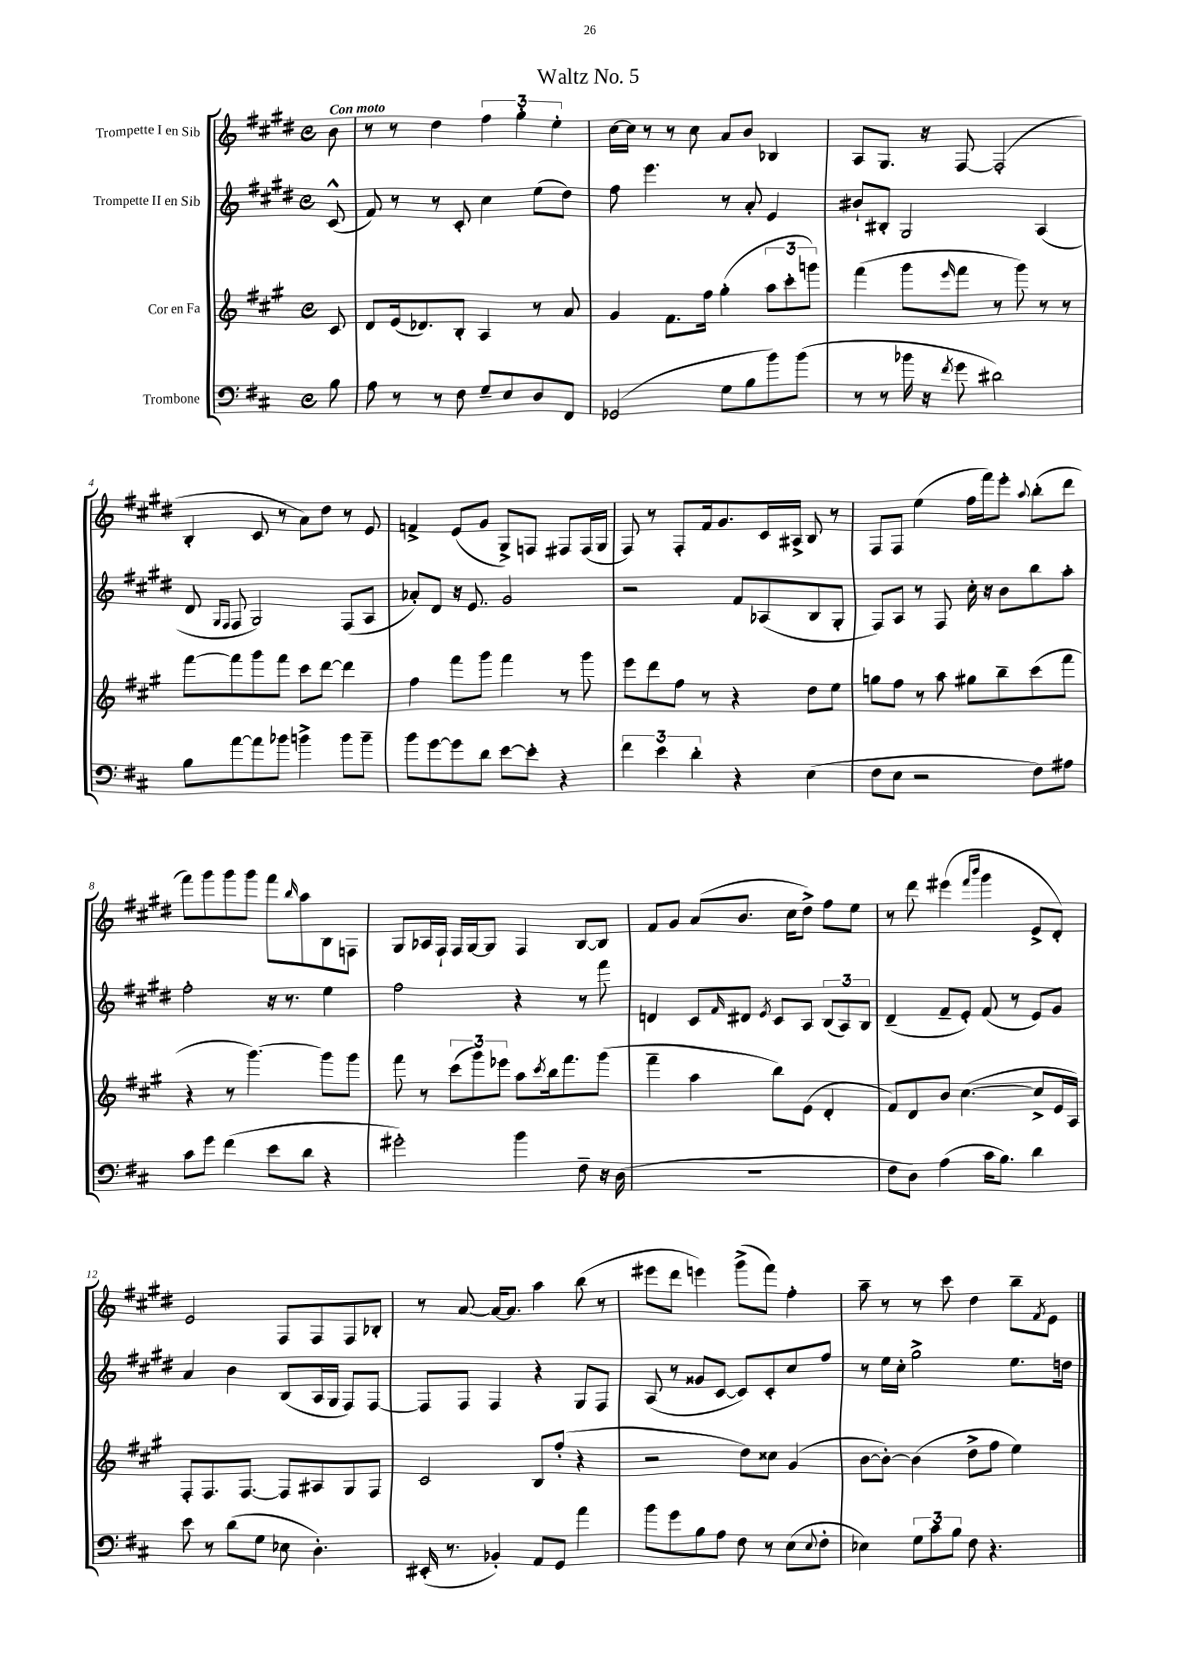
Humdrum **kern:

**kern	**kern	**kern	**kern
*staff4	*staff3	*staff2	*staff1
*clefF4	*clefG2	*clefG2	*clefG2
*k[f#c#]	*k[f#c#g#]	*k[f#c#g#d#]	*k[f#c#g#d#]
*M4/4	*M4/4	*M4/4	*M4/4
*met(c)	*met(c)	*met(c)	*met(c)
8B	8c#	(8c#^^	8b
=	=	=	=
8A	8d	8f#)	8r
8r	(16e	8r	8r
.	8.d-)	.	.
8r	.	8r	4dd#
8F#	8B'	8c#'	.
8G~	4A	4cc#	6ff#
8E	.	.	.
.	.	.	6gg#'
8D	8r	(8ee	.
.	.	.	6ee'
8FF#	8a	8dd#)	.
=	=	=	=
(2GG-	4g#	8ff#	[16cc#
.	.	.	16cc#]
.	.	4.eee	8r
.	8.f#	.	8r
.	.	.	8cc#
.	16ff#	.	.
8G	(4gg#'	8r	8a
8B	.	8a'	8b
8b)	12aa	4e	4B-
.	12ccc#'	.	.
(8b	.	.	.
.	12ggg)	.	.
=	=	=	=
8r	(4fff#	8b#`	8A
8r	.	8B#'	8.G#
16b-	8ggg#	2G#	.
16r	.	.	16r
8qf#	16qqeee	.	.
8g	8fff#	.	[8F#
2d#)	8r	.	(2F#']
.	8ggg#)	.	.
.	8r	(4A	.
.	8r	.	.
=	=	=	=
8B	[8fff#	8d#	4B'
.	.	16qqG#	.
.	.	16qqF#	.
[8a	8fff#]	8F#	.
8a]	8ggg#	2G#)	8c#
8b-	8fff#	.	8r
4b^	8ccc#	.	8a)
.	[8ddd	.	8dd#
8b	4ddd]	(8F#	8r
8b~	.	8A	8e
=	=	=	=
8b	4ff#	8a-')	4f^
[8g	.	8d#	.
8g]	8fff#	16r	(8e
.	.	8.e	.
8d	8ggg#	.	8g#
[8e	4fff#	2g#	8G#^)
8e']	.	.	8F
4r	8r	.	8F#
.	8ggg#	.	(16F#
.	.	.	16G#
=	=	=	=
6f#	8eee	2r	8F#)
.	8ddd	.	8r
6e	.	.	.
.	8ff#	.	8F#'
6d'	.	.	.
.	8r	.	16f#
.	.	.	8.g#
4r	4r	8f#	.
.	.	(8A-	16c#
.	.	.	16A#^
(4E	8dd	8B	8B
.	8ee	8G#'	8r
=	=	=	=
8F#	8gg	8F#)	8F#
8E	8ff#	8A	8F#
2r	8r	8r	(4ee
.	8aa	8F#	.
.	8gg#	16cc#'	16ff#
.	.	16r	16fff#)
.	8bb~	8b	8eee'
.	.	.	8qqaa
8F#)	(8ccc#	8bb	(8bb'
8A#	8fff#	8aa'	8ddd#
=	=	=	=
8c#	4r	2ff#'	8fff#)
8g	.	.	8ggg#
(4f#	8r	.	8ggg#
.	[4.ggg#)	.	8ggg#
8e	.	16r	8fff#
.	.	8.r	.
.	.	.	16qqbb
8d	.	.	8aa
4r	8ggg#]	4ee	8B
.	8ggg#	.	8F
=	=	=	=
2g#')	8fff#	2ff#	8G#
.	8r	.	16A-
.	.	.	16F#`
.	(12ccc#	.	16F#
.	.	.	[16G#
.	12ggg#)	.	.
.	.	.	8G#]
.	12eee-	.	.
4b	8aa	4r	4F#
.	8qccc#	.	.
.	16bb	.	.
.	8.fff#	.	.
8F#~	.	8r	[8B
16r	(8ggg#	8fff#	8B]
(16D	.	.	.
=	=	=	=
1r	4fff#~	4d	8f#
.	.	.	8g#
.	4aa	8c#	(8a
.	.	16qqf#	.
.	.	8d#	8.b
.	.	8qe	.
.	8bb)	8c#	.
.	.	.	16cc#
.	(8e	8A	8dd#^)
.	4d'	(12B	8ff#
.	.	12A)	.
.	.	.	8ee
.	.	12B	.
=	=	=	=
8F#	8f#)	(4d#~	8r
8D)	8d	.	8ddd#
(4A	8b	8f#~	(4eee#
.	([4.cc#	8e')	.
.	.	.	16qqfff#
.	.	.	16qqbbb
16c#	.	(8f#	4ggg#
8.B)	.	.	.
.	.	8r	.
4d	8cc#^]	8e)	8e^
.	16e	8g#	8d#')
.	16A)	.	.
=	=	=	=
8e	8F#'	4a	2e
8r	8.F#	.	.
(8d	.	4b	.
.	[8.F#	.	.
8G	.	.	.
8E-	8F#]	(8B	8F#
4.D')	8A#	16A	8F#
.	.	16G#	.
.	8G#	8F#)	8F#
.	8F#	[8F#	8B-'
=	=	=	=
(16EE#'	2c#	8F#]	8r
8.r	.	.	.
.	.	8F#	[8a
4BB-')	.	4F#	16a_
.	.	.	8.a]
8AA	8B	4r	4aa
8GG	(8ff#'	.	.
4a	4r	8G#	(8bb
.	.	8F#	8r
=	=	=	=
8b	2r	(8A	8eee#
8g	.	8r	8ddd#
8B	.	8g##	4eee)
8A	.	[8c#	.
8F#	8dd)	8c#])	(8ggg#^
8r	8cc##	8c#'	8fff#)
(8E	(4g#	8cc#	4ff#'
8qqE	.	.	.
8F#'	.	8ff#	.
=	=	=	=
4E-)	[8b	8r	8aa~
.	8b'_)	16ee	8r
.	.	16cc#'	.
12G	(4b]	2gg#^	8r
12c#	.	.	.
.	.	.	8ccc#
12B	.	.	.
8F#	8dd^	.	4dd#
4.r	8ff#	.	.
.	4ee)	8.ee	8bb~
.	.	.	8qf#
.	.	.	8e
.	.	16dd	.
==	==	==	==
*-	*-	*-	*-
